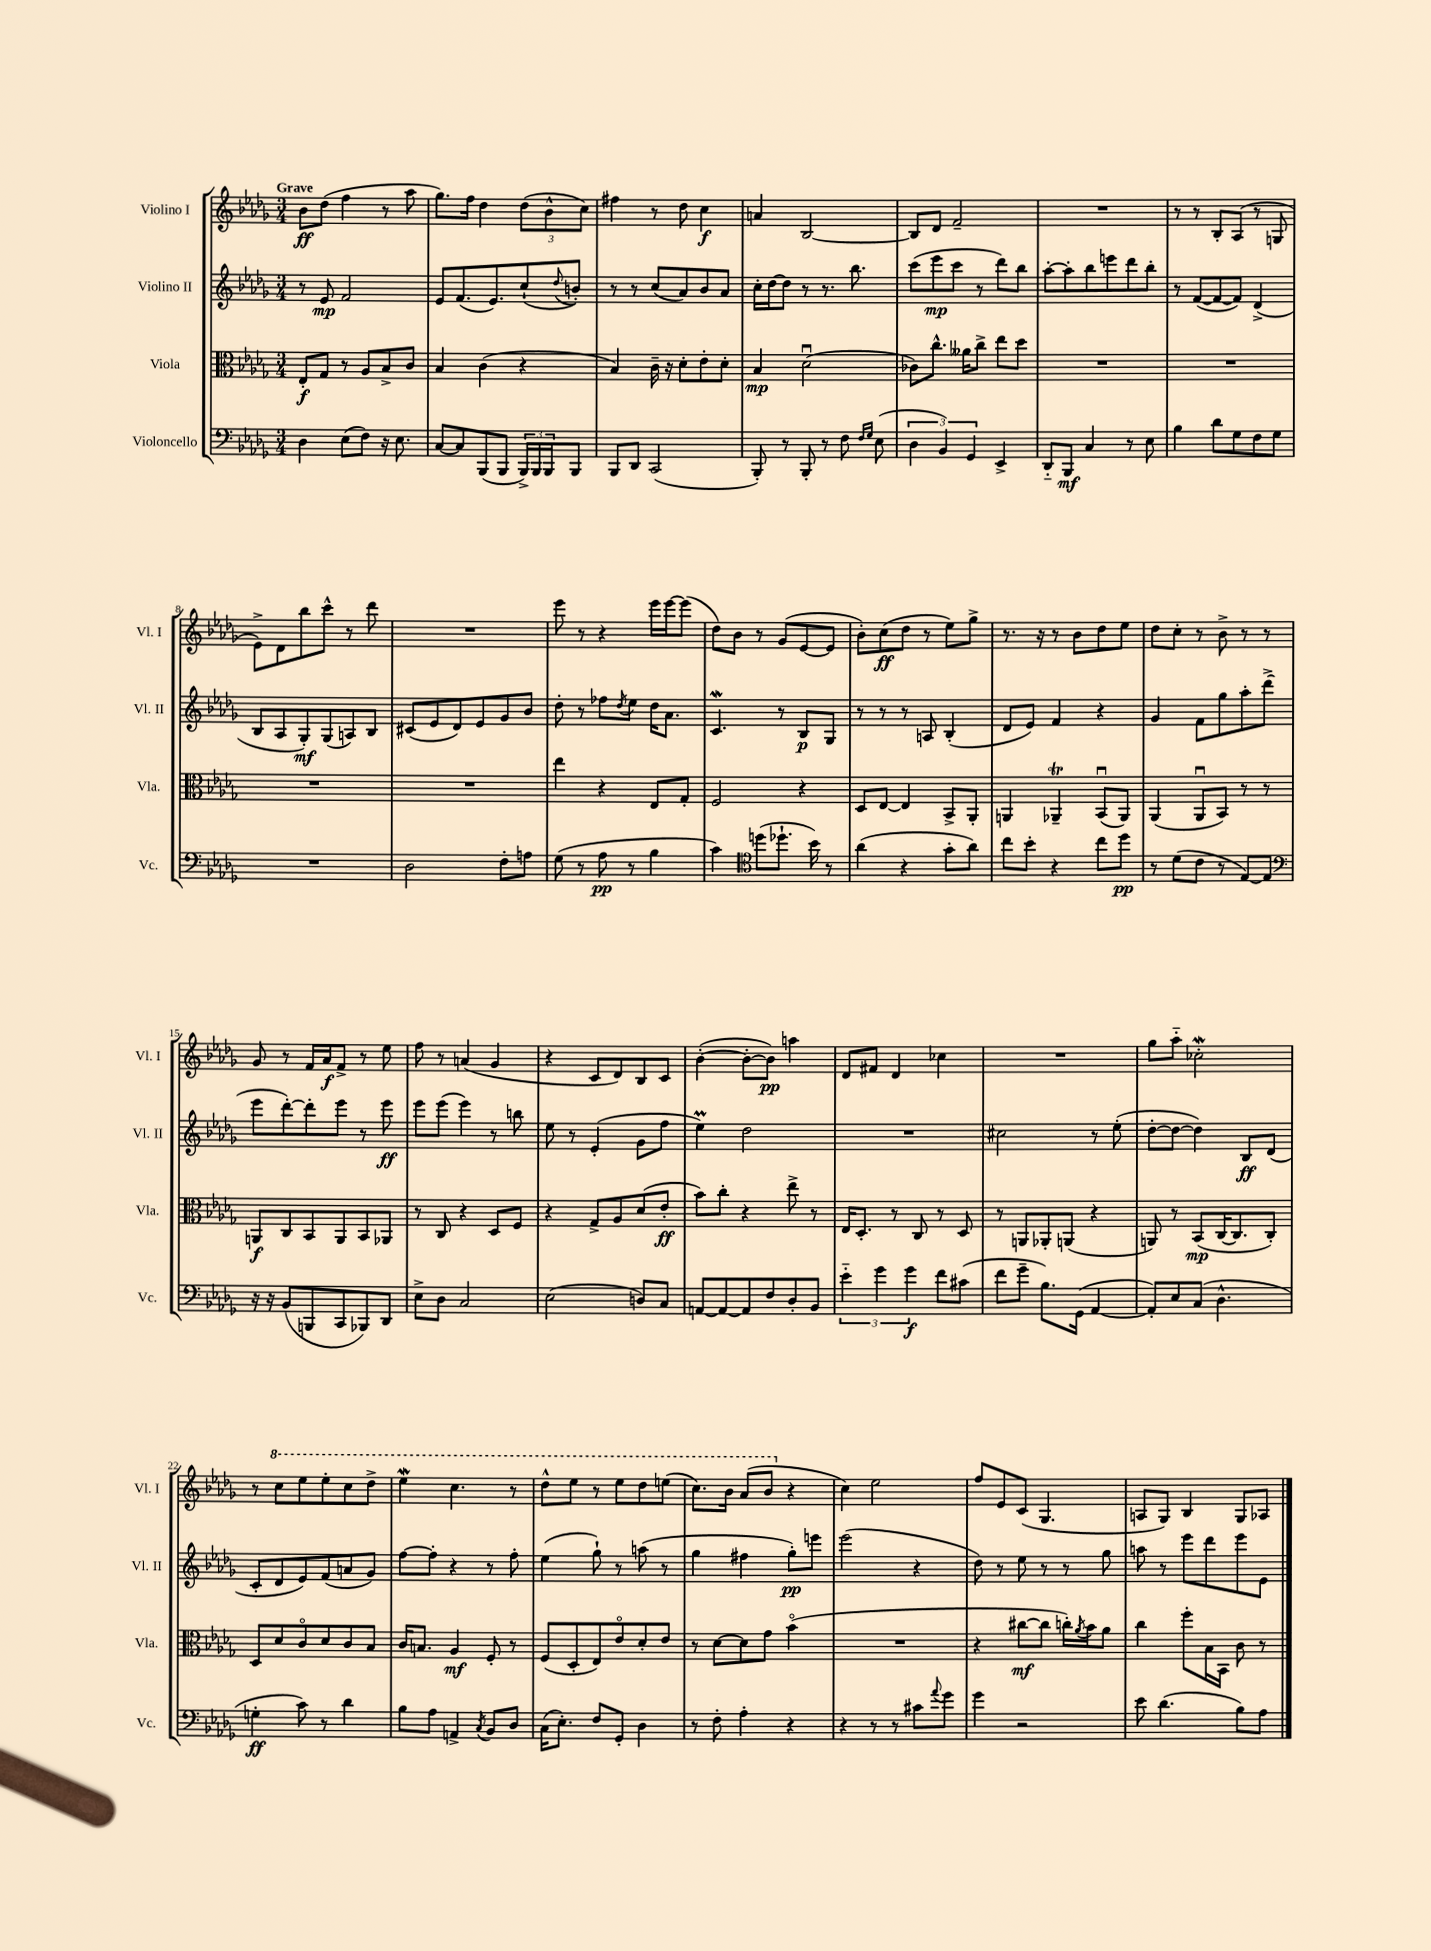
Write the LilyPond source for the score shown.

<<
\new StaffGroup <<
\new Staff = "s0" \with { instrumentName = "Violino I" shortInstrumentName = "Vl. I" } {
    \clef treble \key des \major \numericTimeSignature \time 3/4 \tempo "Grave"
    bes'8\ff des''8( f''4 r8 aes''8 |
    ges''8.) f''16 des''4 \tuplet 3/2 { des''8( bes'8-^ c''8) } |
    fis''4 r8 des''8 c''4\f |
    a'4 bes2~ |
    bes8 des'8 f'2-- |
    R2. |
    r8 r8 bes8-. aes8( r8 g8 |
    ees'8->) des'8 bes''8 c'''8-^ r8 des'''8 |
    R2. |
    ees'''8 r8 r4 ees'''16 ees'''16~ ees'''8( |
    des''8) bes'8 r8 ges'8( ees'8~ ees'8 |
    bes'8-.) c''8\ff( des''8 r8 ees''8) ges''8-> |
    r8. r16 r8 bes'8 des''8 ees''8 |
    des''8 c''8-. r8 bes'8-> r8 r8 |
    ges'8 r8 f'16 aes'16\f f'8-> r8 ees''8 |
    f''8 r8 a'4( ges'4 |
    r4 c'8 des'8) bes8 c'8 |
    bes'4~-.( bes'8~-. bes'8\pp) a''4 |
    des'8 fis'8 des'4 ces''4 |
    R2. |
    ges''8 aes''8-_ ces''2-.\mordent |
    r8 \ottava #1 c'''8 ees'''8 ees'''8-. c'''8 des'''8-> |
    ees'''4\mordent c'''4. r8 |
    des'''8-^ ees'''8 r8 ees'''8 des'''8 e'''8( |
    c'''8.) bes''16 aes''8( bes''8 \ottava #0 r4 |
    c''4) ees''2 |
    f''8 ees'8 c'8( ges4. |
    a8 ges8) bes4 ges8 aes8 \bar "|." |
}
\new Staff = "s1" \with { instrumentName = "Violino II" shortInstrumentName = "Vl. II" } {
    \clef treble \key des \major \numericTimeSignature \time 3/4
    r8 ees'8\mp f'2 |
    ees'8 f'8.( ees'8.) c''8-!( \appoggiatura { des''8 } b'8-.) |
    r8 r8 c''8( aes'8) bes'8 aes'8 |
    c''16-. des''16~ des''8 r8 r8. bes''8. |
    c'''8( ees'''8\mp c'''8 r8 des'''8) bes''8 |
    aes''8~-. aes''8-. bes''8 e'''8 des'''8 bes''8-. |
    r8 f'8~( f'8~ f'8) des'4->( |
    bes8 aes8 ges8-.\mf) ges8( a8) bes8 |
    cis'8( ees'8 des'8) ees'8 ges'8 bes'8 |
    des''8-. r8 fes''8 \acciaccatura { des''8 } ees''8 des''16 aes'8. |
    c'4.\mordent r8 bes8\p ges8 |
    r8 r8 r8 a8 bes4-.( |
    des'8 ees'8) f'4 r4 |
    ges'4 f'8 ges''8 aes''8-. des'''8->( |
    ees'''8 des'''8~-.) des'''8-. ees'''8 r8 ees'''8\ff |
    ees'''8 ees'''8( ees'''4) r8 b''8 |
    ees''8 r8 ees'4-.( ges'8 f''8 |
    ees''4\prall) des''2 |
    R2. |
    cis''2 r8 ees''8-.( |
    des''8~-. des''8~ des''4) bes8\ff des'8( |
    c'8-. des'8 ees'8) f'8( a'8 ges'8) |
    f''8~ f''8-. r4 r8 f''8-. |
    ees''4( ges''8-!) r8 a''8( r8 |
    ges''4 fis''4 ges''8-.\pp) e'''8 |
    ees'''2( r4 |
    des''8) r8 ees''8 r8 r8 ges''8 |
    a''8 r8 ees'''8 des'''8 ees'''8 ees'8 \bar "|." |
}
\new Staff = "s2" \with { instrumentName = "Viola" shortInstrumentName = "Vla." } {
    \clef alto \key des \major \numericTimeSignature \time 3/4
    ees8-.\f ges8 r8 aes8 bes8-> c'8 |
    bes4 c'4( r4 |
    bes4) c'16-- r16 des'8-. ees'8-. des'8-. |
    bes4\mp des'2\downbow( |
    ces'8) c''8.-^ aeses'16 c''8-> ees''8 des''8 |
    R2. |
    R2. |
    R2. |
    R2. |
    ees''4 r4 ees8 ges8-. |
    f2 r4 |
    des8 ees8~ ees4 bes,8-> aes,8-. |
    a,4 aes,4--\trill bes,8\downbow( aes,8) |
    aes,4( aes,8\downbow bes,8) r8 r8 |
    a,8\f c8 bes,8 a,8 bes,8 aes,8 |
    r8 c8 r4 des8 f8 |
    r4 ges8-> aes8 des'8( ees'8-.\ff |
    bes'8) c''8-. r4 ees''8-> r8 |
    ees16 des8.-. r8 c8 r8 des8 |
    r8 a,8 aes,8-. a,8( r4 |
    a,8) r8 bes,8\mp( c16~ c8. c8-.) |
    des8 des'8 c'8\flageolet des'8 c'8 bes8 |
    c'16 b8. aes4\mf f8-. r8 |
    f8( des8-. ees8) ees'8\flageolet des'8-. ees'8 |
    r8 des'8~ des'8 ges'8 bes'4\flageolet( |
    R2. |
    r4 cis''8~\mf cis''8 c''16-.) \acciaccatura { aes'8 } bes'16 aes'8 |
    c''4 f''8-. bes16 bes,16 c'8 r8 \bar "|." |
}
\new Staff = "s3" \with { instrumentName = "Violoncello" shortInstrumentName = "Vc." } {
    \clef bass \key des \major \numericTimeSignature \time 3/4
    des4 ees8( f8) r16 ees8. |
    c8~ c8 bes,,8( bes,,8 \tuplet 3/2 { bes,,16->) bes,,16 bes,,16 } bes,,8 |
    bes,,8 des,8 c,2( |
    bes,,8-.) r8 bes,,8-. r8 f8 \grace { f16 ges16 } ees8( |
    \tuplet 3/2 { des4 bes,4) ges,4 } ees,4-> |
    des,8-_ bes,,8\mf c4 r8 ees8 |
    bes4 des'8 ges8 f8 ges8 |
    R2. |
    des2 f8-. a8 |
    ges8( r8 aes8\pp r8 bes4 |
    c'4) \clef tenor d''8( des''8.-! bes'16) r8 |
    aes'4( r4 ges'8-. aes'8) |
    c''8 bes'8-. r4 c''8 des''8\pp |
    r8 des'8( c'8 r8 ees8~) ees8 |
    \clef bass r16 r16 bes,8( b,,8 c,8 bes,,8) des,8 |
    ees8-> des8 c2 |
    ees2( d8) c8 |
    a,8~ a,8~ a,8 f8 des8-. bes,8 |
    \tuplet 3/2 { ees'4-_ ges'4 ges'4\f } f'8 cis'8( |
    f'8 ges'8-- bes8.) ges,16( aes,4~ |
    aes,8-.) ees8 c8( des4.-^ |
    g4-.\ff c'8) r8 des'4 |
    bes8 aes8 a,4-> \acciaccatura { c8 } bes,8 des8 |
    c16( ees8.-.) f8 ges,8-. des4 |
    r8 f8-. aes4-. r4 |
    r4 r8 r8 cis'8 \appoggiatura { aes'8 } ges'8 |
    ges'4 r2 |
    ees'8 des'4.( bes8) aes8 \bar "|." |
}
>>
>>
